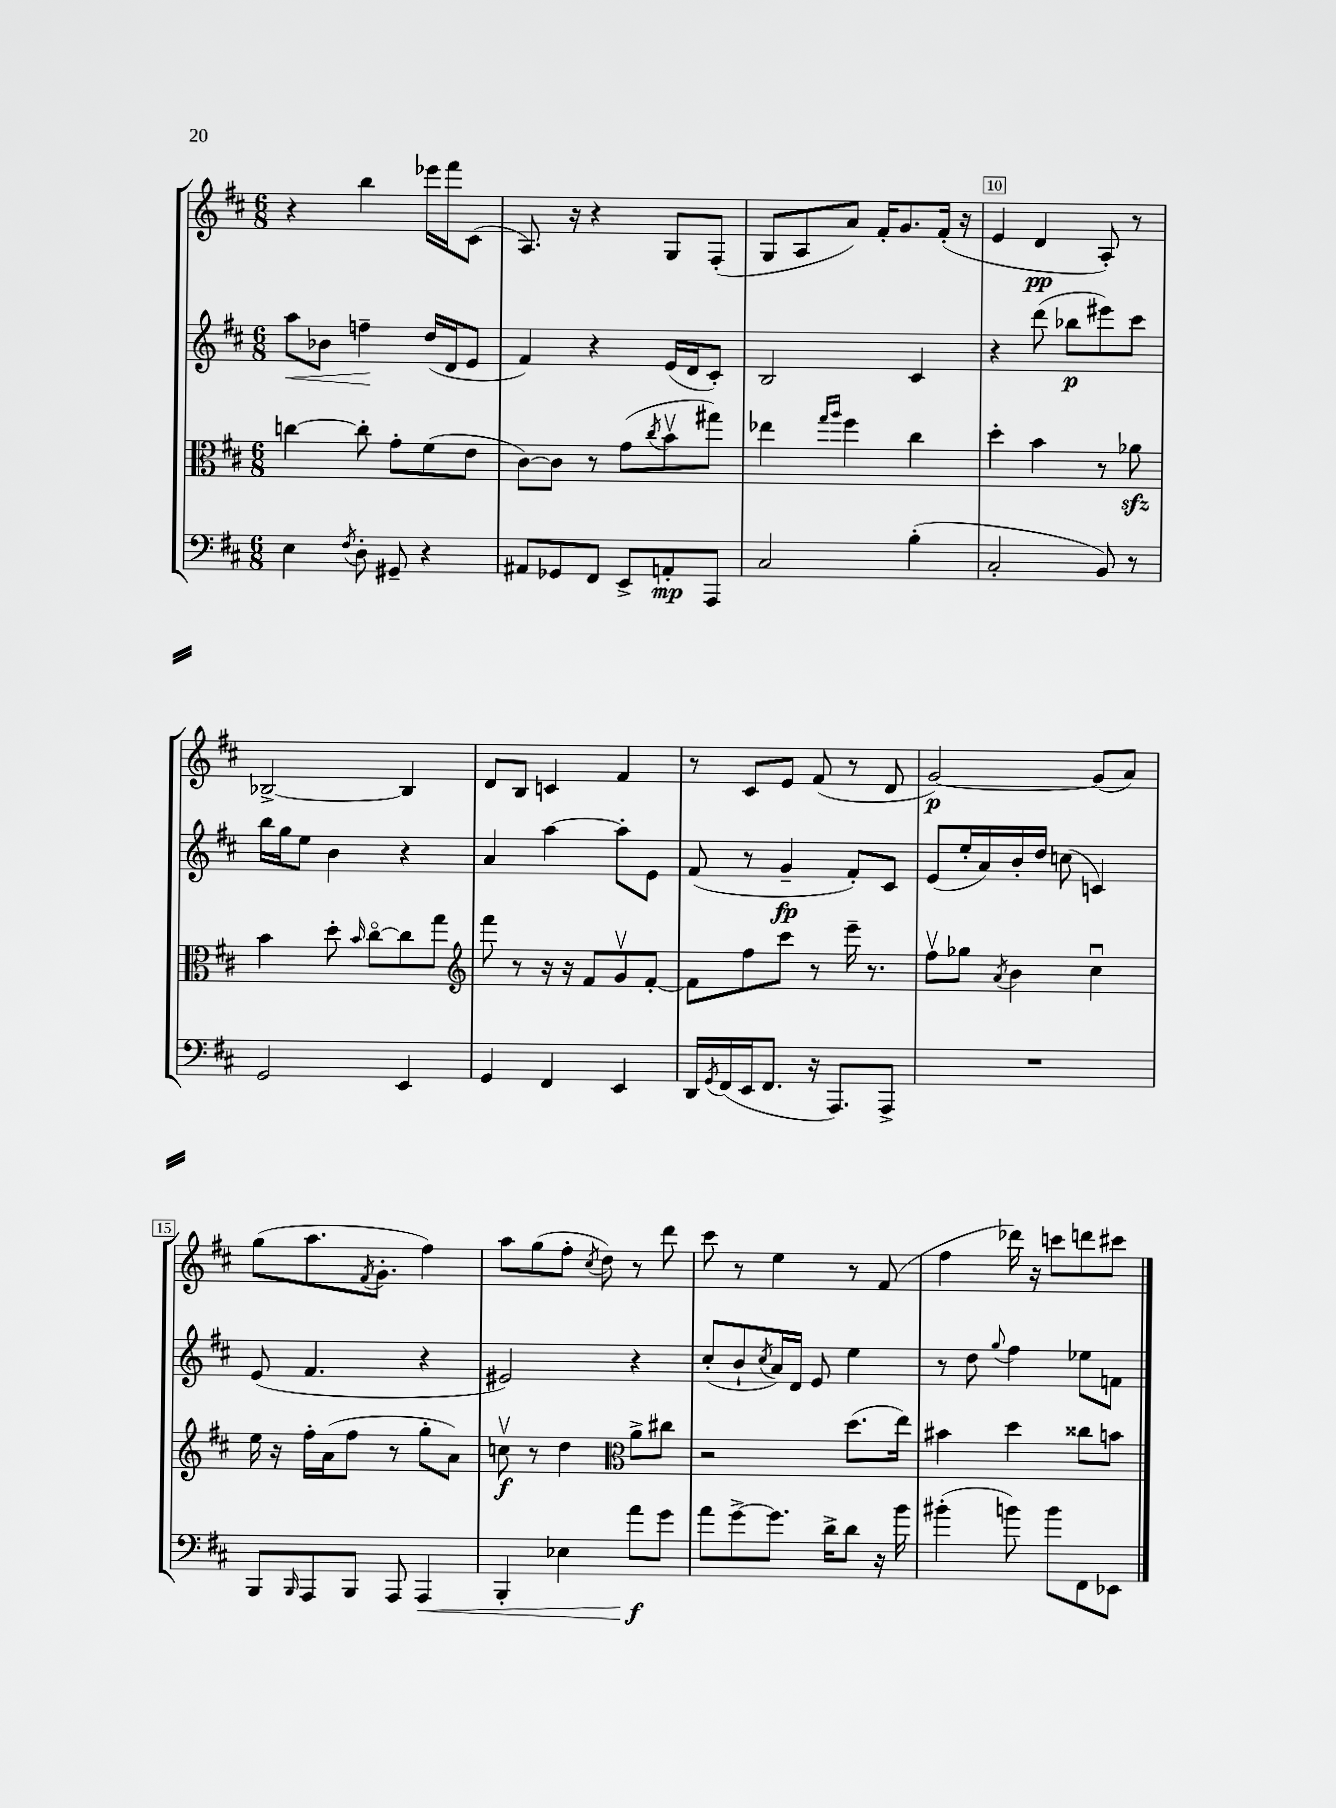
<<
\new StaffGroup <<
\new Staff = "s0" {
    \clef treble \key d \major \numericTimeSignature \time 6/8
    r4 b''4 ees'''16 fis'''16 cis'8( |
    a8.) r16 r4 g8 fis8-.( |
    g8 a8 a'8) fis'16-. g'8. fis'16-.( r16 |
    e'4 d'4\pp a8-.) r8 |
    bes2~-> bes4 |
    d'8 b8 c'4 fis'4 |
    r8 cis'8 e'8 fis'8( r8 d'8 |
    g'2~\p) g'8( a'8) |
    g''8( a''8. \acciaccatura { fis'8 } g'8.-. fis''4) |
    a''8 g''8( fis''8-. \acciaccatura { cis''8 } d''8) r8 d'''8 |
    cis'''8 r8 e''4 r8 fis'8( |
    fis''4 des'''16) r16 c'''8 d'''8 cis'''8 \bar "|." |
}
\new Staff = "s1" {
    \clef treble \key d \major \numericTimeSignature \time 6/8
    a''8\< bes'8 f''4--\! d''16( d'16 e'8 |
    fis'4) r4 e'16( d'16 cis'8-.) |
    b2 cis'4 |
    r4 d'''8( bes''8\p eis'''8) cis'''8 |
    b''16 g''16 e''8 b'4 r4 |
    a'4 a''4~ a''8-. e'8 |
    fis'8( r8 g'4--\fp fis'8-.) cis'8 |
    e'8( e''16-. a'16) b'16-. d''16 c''8( c'4) |
    e'8( fis'4. r4 |
    eis'2) r4 |
    cis''8-.( b'8-! \acciaccatura { cis''8 } a'16) d'16 e'8 e''4 |
    r8 d''8 \appoggiatura { g''8 } fis''4 ees''8 f'8 \bar "|." |
}
\new Staff = "s2" {
    \clef alto \key d \major \numericTimeSignature \time 6/8
    c''4~ c''8-. g'8-. fis'8( e'8 |
    cis'8~) cis'8 r8 g'8( \acciaccatura { cis''8 } b'8\upbow gis''8) |
    ees''4 \grace { g''16 a''16 } fis''4 cis''4 |
    d''4-. b'4 r8 aes'8\sfz |
    b'4 d''8-. \grace { b'16 } cis''8~\flageolet cis''8 g''8 |
    \clef treble fis'''8 r8 r16 r16 fis'8 g'8\upbow fis'8~-. |
    fis'8 fis''8 cis'''8 r8 e'''16-- r8. |
    fis''8\upbow ges''8 \acciaccatura { a'8 } b'4 cis''4\downbow |
    e''16 r16 fis''16-. a'16( fis''8 r8 g''8-. a'8) |
    c''8\upbow\f r8 d''4 \clef alto a'8-> cis''8 |
    r2 d''8.( e''16) |
    bis'4 d''4 cisis''8 b'8 \bar "|." |
}
\new Staff = "s3" {
    \clef bass \key d \major \numericTimeSignature \time 6/8
    e4 \acciaccatura { fis8 } d8-. gis,8-- r4 |
    ais,8 ges,8 fis,8 e,8-> a,8-.\mp a,,8 |
    cis2 b4-.( |
    cis2-. b,8) r8 |
    g,2 e,4 |
    g,4 fis,4 e,4 |
    d,16 \acciaccatura { g,8 } fis,16( e,16 fis,8. r16 a,,8.) a,,8-> |
    R2. |
    b,,8 \grace { b,,16 } a,,8 b,,8 a,,8 a,,4\< |
    b,,4-. ees4 a'8\f\! g'8 |
    a'8 g'8~-> g'8. d'16-> d'8 r16 b'16 |
    bis'4-.( b'8) b'8 fis,8 ees,8 \bar "|." |
}
>>
>>
\layout { \context { \Score currentBarNumber = #7 \override BarNumber.break-visibility = ##(#f #t #t) barNumberVisibility = #(every-nth-bar-number-visible 5) \override BarNumber.stencil = #(make-stencil-boxer 0.1 0.3 ly:text-interface::print) } }
